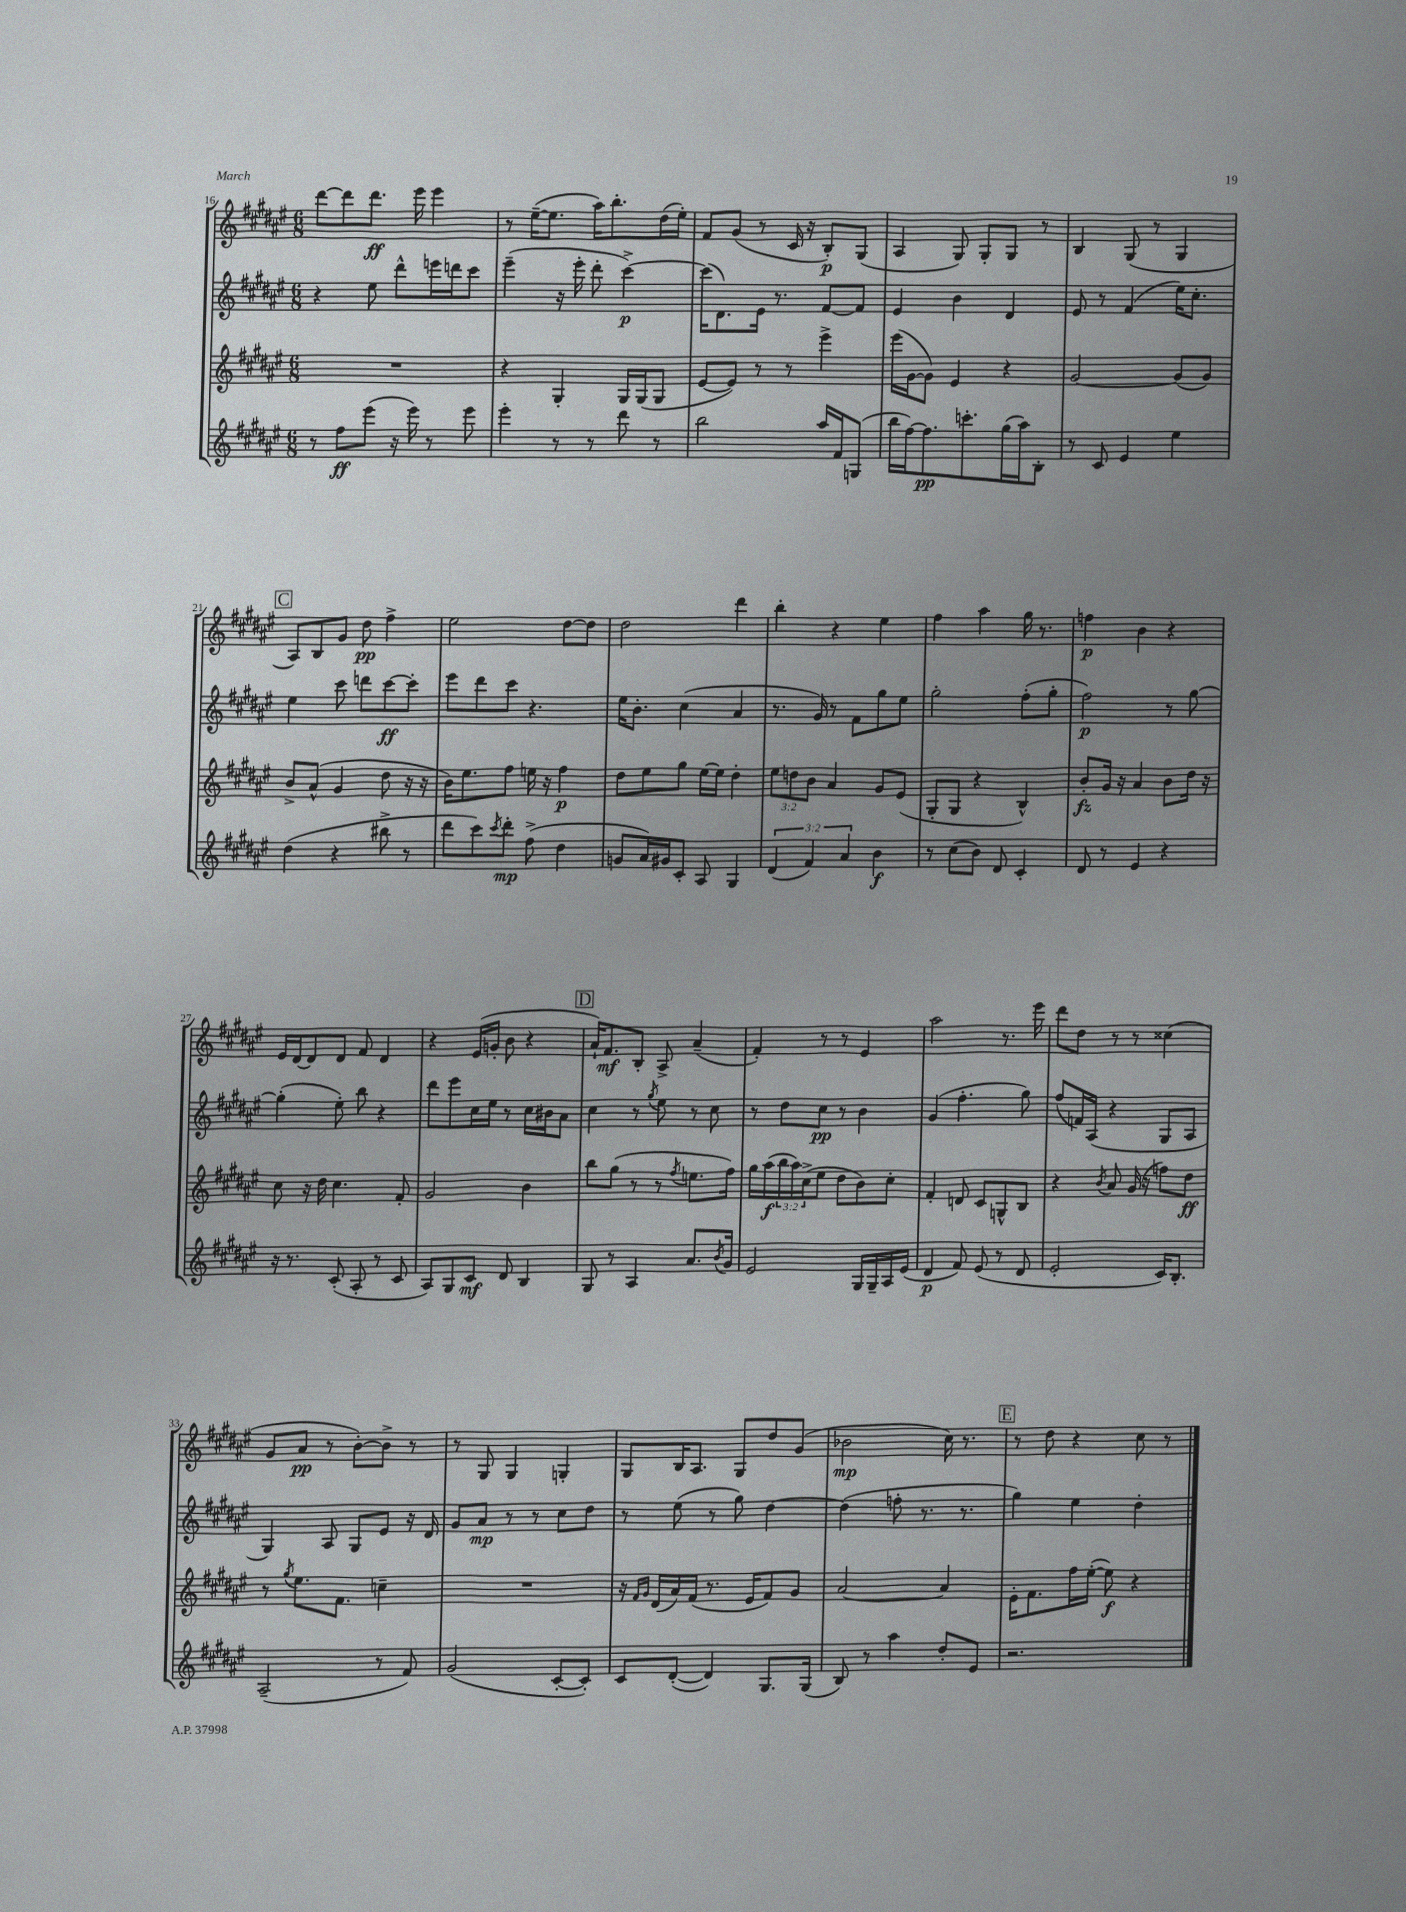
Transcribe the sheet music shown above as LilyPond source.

<<
\new StaffGroup <<
\new Staff = "s0" {
    \clef treble \key fis \major \numericTimeSignature \time 6/8
    dis'''8~ dis'''8 dis'''8.\ff eis'''16 eis'''4 |
    r8 eis''16~--( eis''8. ais''16) b''8.-. dis''16( eis''16-.) |
    fis'8 gis'8( r8 cis'16 r16 b8-.\p) gis8( |
    ais4 gis8) gis8-. gis8 r8 |
    b4 gis8( r8 gis4 |
    \mark \markup { \box "C" } ais8) b8 gis'8 dis''8\pp fis''4-> |
    eis''2 dis''8~ dis''8 |
    dis''2 dis'''4 |
    b''4-. r4 eis''4 |
    fis''4 ais''4 gis''16 r8. |
    f''4\p b'4 r4 |
    eis'16 dis'16~ dis'8 dis'8 fis'8 dis'4 |
    r4 eis'16( g'16-. b'8 r4 |
    \mark \markup { \box "D" } ais'16-!) fis'8.\mf b8-. ais8-> ais'4--( |
    fis'4-.) r8 r8 eis'4 |
    ais''2 r8. eis'''16 |
    dis'''8 dis''8 r8 r8 cisis''4( |
    gis'8 ais'8\pp r8 b'8~-.) b'8-> r8 |
    r8 gis8 gis4 g4-. |
    gis8 b16 ais8. gis8 dis''8 gis'8( |
    bes'2\mp cis''16) r8. |
    \mark \markup { \box "E" } r8 dis''8 r4 cis''8 r8 \bar "|." |
}
\new Staff = "s1" {
    \clef treble \key fis \major \numericTimeSignature \time 6/8
    r4 eis''8 dis'''8-^ e'''16 d'''16 cis'''8 |
    eis'''4--( r16 eis'''16-. dis'''8-. cis'''4~->\p) |
    cis'''16( dis'8.) eis'16 r8. fis'8~ fis'8 |
    eis'4 b'4 dis'4 |
    eis'8 r8 fis'4( eis''16) cis''8.-. |
    \mark \markup { \box "C" } eis''4 cis'''8 d'''8 cis'''8~\ff cis'''8-. |
    eis'''8 dis'''8 cis'''8 r4. |
    eis''16 b'8.-. cis''4( ais'4 |
    r8. gis'16) r8 fis'8 gis''8 eis''8 |
    gis''2-. fis''8-.( gis''8-. |
    fis''2\p) r8 gis''8~ |
    gis''4-.( eis''8-.) b''8 r4 |
    dis'''8 eis'''8 cis''16 eis''16 r8 cis''16 bis'16 ais'8 |
    \mark \markup { \box "D" } cis''4 r8 \acciaccatura { gis''8 } eis''8 r8 cis''8 |
    r8 dis''8 cis''8\pp r8 b'4 |
    gis'4( fis''4.-. gis''8) |
    fis''8( f'16) ais16( r4 gis8 ais8 |
    gis4) ais8 gis8 eis'8 r16 dis'16 |
    gis'8 ais'8\mp r8 r8 cis''8 dis''8 |
    r8 eis''8( r8 gis''8) dis''4~ |
    dis''4( f''8-. r8. r8. |
    \mark \markup { \box "E" } gis''4) eis''4 dis''4-. \bar "|." |
}
\new Staff = "s2" {
    \clef treble \key fis \major \numericTimeSignature \time 6/8 \override Staff.TupletNumber.text = #tuplet-number::calc-fraction-text
    R2. |
    r4 gis4-. gis16 gis16( gis8 |
    eis'8~ eis'8) r8 r8 eis'''4-> |
    eis'''16( gis'16~ gis'8) eis'4 r4 |
    gis'2~ gis'8( gis'8) |
    \mark \markup { \box "C" } b'8-> ais'8-^( gis'4 dis''8 r16 r16 |
    b'16) eis''8. fis''8 e''16 r16 fis''4\p |
    dis''8 eis''8 gis''8 eis''16~ eis''16 dis''4-. |
    \tuplet 3/2 { eis''8 d''8 b'8 } ais'4 gis'8 eis'8( |
    gis8-. gis8 r4 b4-^) |
    b'8-.\fz gis'16 r16 ais'4 b'8 dis''16 r16 |
    cis''8 r16 dis''16 cis''4. fis'8-. |
    gis'2 b'4 |
    \mark \markup { \box "D" } b''8 gis''8( r8 r8 \acciaccatura { fis''8 } e''8. fis''16) |
    gis''16 ais''16\f( \tuplet 3/2 { b''16 ais''16) cis''16->( } eis''8 dis''8 b'8) cis''8-. |
    fis'4-. d'8 cis'8 g8-^ b8 |
    r4 \acciaccatura { b'8 } ais'8 gis'16( r16 f''8) dis''8\ff |
    r8 \acciaccatura { gis''8 } eis''8. fis'8. c''4-- |
    R2. |
    r16 \grace { fis'16 gis'16 } dis'16( ais'16) fis'16( r8. eis'16 fis'8) gis'8 |
    ais'2~ ais'4 |
    \mark \markup { \box "E" } eis'16-. fis'8. fis''16 eis''16~-.( eis''8\f) r4 \bar "|." |
}
\new Staff = "s3" {
    \clef treble \key fis \major \numericTimeSignature \time 6/8 \override Staff.TupletNumber.text = #tuplet-number::calc-fraction-text
    r8 fis''8\ff eis'''8( r16 eis'''16) r8 eis'''8 |
    eis'''4-. r8 r8 dis'''8 r8 |
    b''2 ais''16 fis'16 g8( |
    b''16 fis''16~) fis''8.\pp c'''8.-. gis''16( ais''16) b8-. |
    r8 cis'8 eis'4 eis''4 |
    \mark \markup { \box "C" } dis''4( r4 bis''8-> r8 |
    dis'''8 cis'''8) \acciaccatura { cis'''8 } dis'''8-.\mp fis''8->( dis''4 |
    g'8 ais'16) gis'16 cis'8-. ais8 gis4 |
    \tuplet 3/2 { dis'4( fis'4) ais'4 } b'4\f |
    r8 cis''8( b'8) dis'8 cis'4-. |
    dis'8 r8 eis'4 r4 |
    r16 r8. cis'8-.( ais8-. r8 cis'8 |
    ais8) gis8 cis'8\mf dis'8 b4 |
    \mark \markup { \box "D" } gis8 r8 ais4 ais'8. \acciaccatura { b'8 } gis'16 |
    eis'2 gis16 gis16-- ais16 eis'16( |
    dis'4\p fis'8) eis'8( r8 dis'8 |
    eis'2-. cis'16) b8.-. |
    ais2--( r8 fis'8) |
    gis'2( cis'8~-. cis'8-.) |
    cis'8 dis'8~-.( dis'4) gis8. gis16( |
    b8) r8 ais''4 dis''8-. eis'8 |
    \mark \markup { \box "E" } r2. \bar "|." |
}
>>
>>
\layout { \context { \Score currentBarNumber = #16 } }
